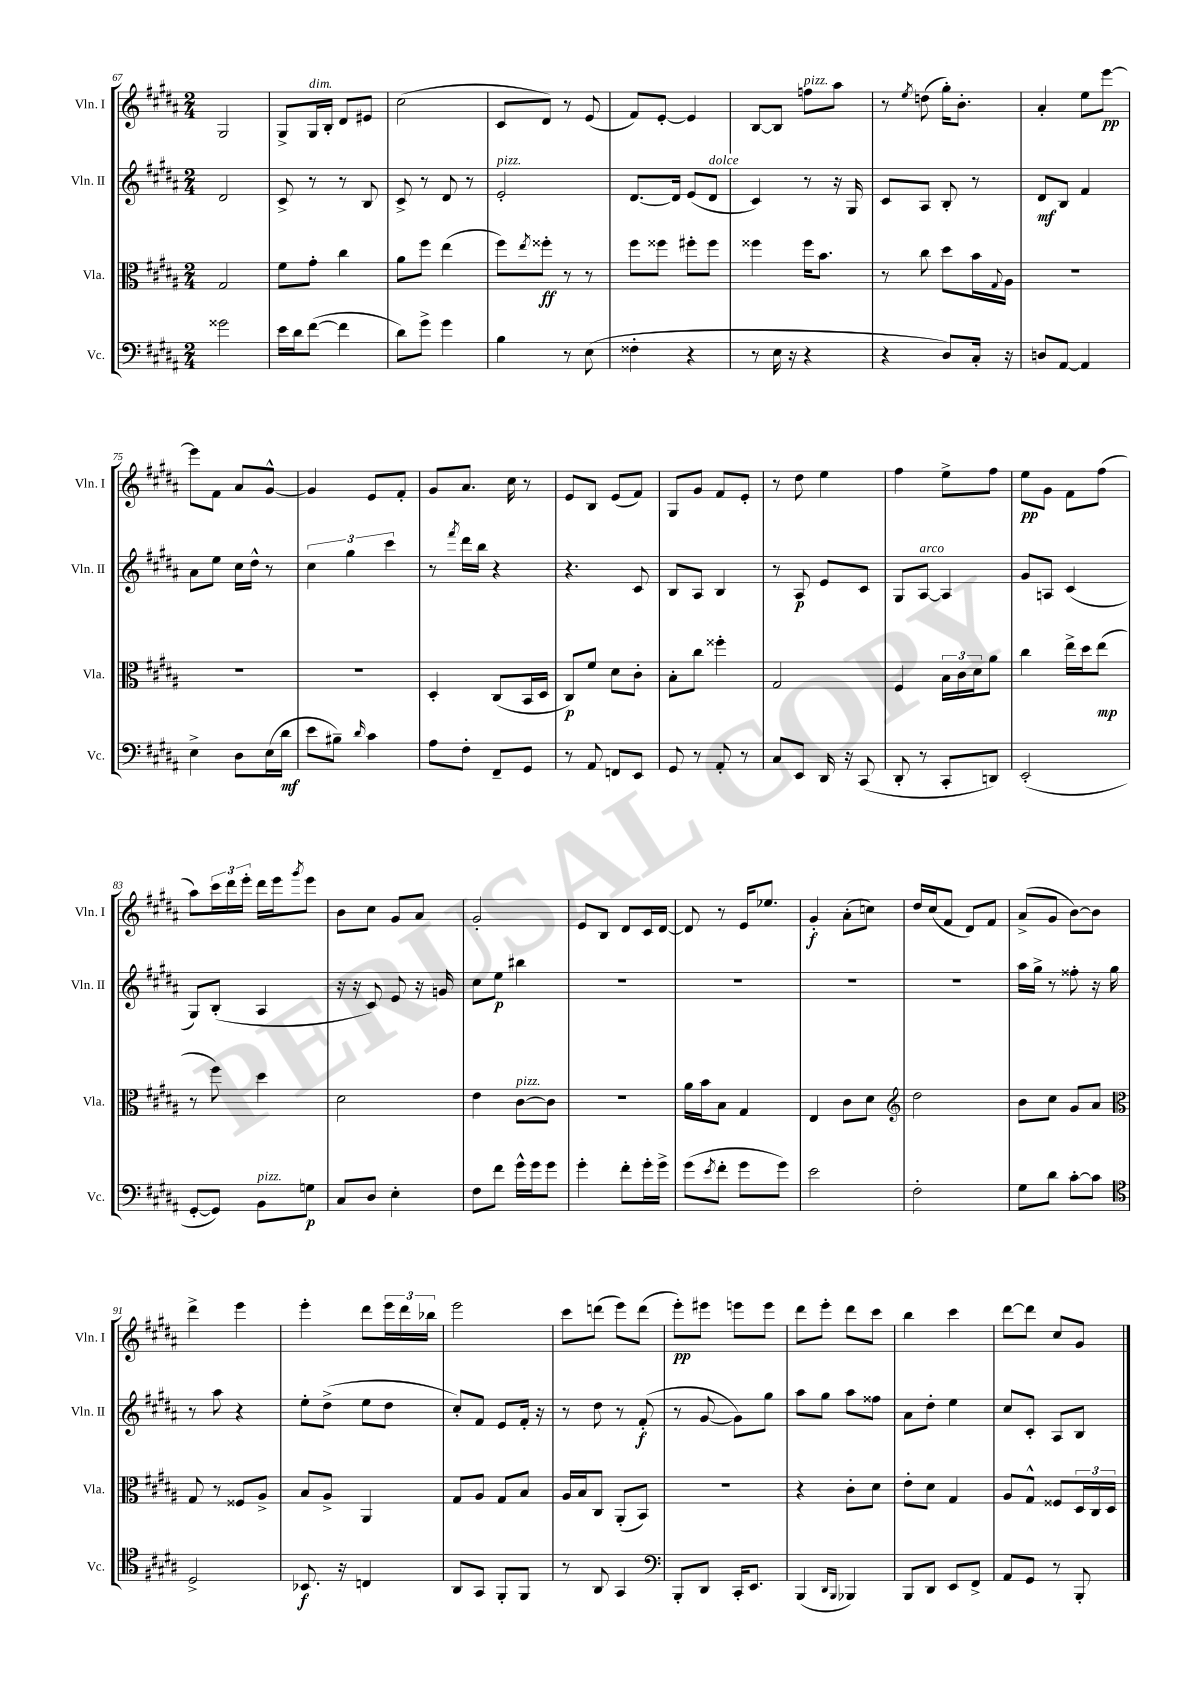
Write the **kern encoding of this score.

**kern	**dynam	**kern	**dynam	**kern	**dynam	**kern	**dynam
*part4	*part4	*part3	*part3	*part2	*part2	*part1	*part1
*staff4	*staff4	*staff3	*staff3	*staff2	*staff2	*staff1	*staff1
*I"Vc.	*	*I"Vla.	*	*I"Vln. II	*	*I"Vln. I	*
*I'Vc.	*	*I'Vla.	*	*I'Vln. II	*	*I'Vln. I	*
*clefF4	*	*clefC3	*	*clefG2	*	*clefG2	*
*k[f#c#g#d#a#]	*	*k[f#c#g#d#a#]	*	*k[f#c#g#d#a#]	*	*k[f#c#g#d#a#]	*
*M2/4	*	*M2/4	*	*M2/4	*	*M2/4	*
=67	=67	=67	=67	=67	=67	=67	=67
2g##X\	.	2G#/	.	2d#/	.	2G#/	.
=68	=68	=68	=68	=68	=68	=68	=68
16e\LL	.	8f#\L	.	8c#^/	.	8G#^/L	.
16d#\J	.	.	.	.	.	.	.
!	!	!	!	!	!	!LO:TX:a:i:t=dim.	!
([8f#\J	.	8g#'\J	.	8r	.	16G#/L	.
.	.	.	.	.	.	16B'/JJ	.
4f#\]	.	4cc#\	.	8r	.	8d#/L	.
.	.	.	.	8B/	.	8e#X/J	.
=69	=69	=69	=69	=69	=69	=69	=69
8d#\L)	.	8a#\L	.	8c#^/	.	(2cc#\	.
8g#^\J	.	8ff#\J	.	8r	.	.	.
4g#\	.	(4ee\	.	8d#/	.	.	.
.	.	.	.	8r	.	.	.
=70	=70	=70	=70	=70	=70	=70	=70
!	!	!	!	!LO:TX:a:i:t=pizz.	!	!	!
4B\	.	8ff#\L)	.	2e'/	.	8c#/L	.
.	.	8qee/	.	.	.	.	.
.	.	8ff##X'\J	ff	.	.	8d#/J)	.
8r	.	8r	.	.	.	8r	.
(8E\	.	8r	.	.	.	(8e/	.
=71	=71	=71	=71	=71	=71	=71	=71
4F##X'\	.	8ff#\L	.	[8.d#/L	.	8f#/L)	.
.	.	8ff##X\J	.	.	.	[8e'/J	.
.	.	.	.	16d#/Jk]	.	.	.
4r	.	8ff#X'\L	.	(8e/L	.	4e/]	.
!	!	!	!	!LO:TX:a:i:t=dolce	!	!	!
.	.	8ff#\J	.	8d#/J	.	.	.
=72	=72	=72	=72	=72	=72	=72	=72
8r	.	4ff##X\	.	4c#/)	.	[8B/L	.
16E\	.	.	.	.	.	8B/J]	.
16r	.	.	.	.	.	.	.
!	!	!	!	!	!	!LO:TX:a:i:t=pizz.	!
4r	.	16ff##\KL	.	8r	.	8ffn\L	.
.	.	8.b\J	.	.	.	.	.
.	.	.	.	16r	.	8aa#\J	.
.	.	.	.	16G#/	.	.	.
=73	=73	=73	=73	=73	=73	=73	=73
4r	.	8r	.	8c#/L	.	8r	.
.	.	.	.	.	.	8qee/	.
.	.	8cc#\	.	8A#/J	.	(8ddn\	.
8D#/L)	.	8dd#\L	.	8B'/	.	16gg#'\KL)	.
.	.	.	.	.	.	8.b'\J	.
16C#'/Jk	.	16b\L	.	8r	.	.	.
.	.	8qqG#/	.	.	.	.	.
16r	.	16A#\JJ	.	.	.	.	.
=74	=74	=74	=74	=74	=74	=74	=74
8Dn/L	.	2r	.	8d#/L	mf	4a#'/	.
[8AA#/J	.	.	.	8B/J	.	.	.
4AA#/]	.	.	.	4f#/	.	8ee\L	.
.	.	.	.	.	.	[8eee\J	pp
!!LO:LB:g=z
=75	=75	=75	=75	=75	=75	=75	=75
4E^\	.	2r	.	8a#\L	.	8eee\L]	.
.	.	.	.	8ee\J	.	8f#\J	.
8D#\L	.	.	.	16cc#\LL	.	8a#/L	.
.	.	.	.	16dd#^^\JJ	.	.	.
(16E\L	.	.	.	8r	.	[8g#^^/J	.
16d#\JJ	mf	.	.	.	.	.	.
=76	=76	=76	=76	=76	=76	=76	=76
8e\L	.	2r	.	6cc#\	.	4g#/]	.
8B#X~\J)	.	.	.	.	.	.	.
.	.	.	.	6gg#\	.	.	.
16qqd#/	.	.	.	.	.	.	.
4c#\	.	.	.	.	.	8e/L	.
.	.	.	.	6ccc#\	.	.	.
.	.	.	.	.	.	8f#'/J	.
=77	=77	=77	=77	=77	=77	=77	=77
8A#\L	.	4D#'/	.	8r	.	8g#/L	.
.	.	.	.	8qfff#/	.	.	.
8F#'\J	.	.	.	16ddd#\LL	.	8.a#/J	.
.	.	.	.	16bb\JJ	.	.	.
8FF#~/L	.	(8C#/L	.	4r	.	.	.
.	.	.	.	.	.	16cc#\	.
8GG#/J	.	16BB/L	.	.	.	8r	.
.	.	16D#/JJ	.	.	.	.	.
=78	=78	=78	=78	=78	=78	=78	=78
8r	.	8C#/L)	p	4.r	.	8e/L	.
8AA#/	.	8f#/J	.	.	.	8B/J	.
8FFn/L	.	8d#\L	.	.	.	(8e/L	.
8EE/J	.	8c#'\J	.	8c#/	.	8f#/J)	.
=79	=79	=79	=79	=79	=79	=79	=79
8GG#/	.	8B'\L	.	8B/L	.	8G#/L	.
8r	.	8cc#\J	.	8A#/J	.	8g#/J	.
8AA#'/	.	4ff##X'\	.	4B/	.	8f#/L	.
8r	.	.	.	.	.	8e'/J	.
=80	=80	=80	=80	=80	=80	=80	=80
8C#/L	.	2G#/	.	8r	.	8r	.
8EE/J	.	.	.	8A#/	p	8dd#\	.
16DD#/	.	.	.	8e/L	.	4ee\	.
16r	.	.	.	.	.	.	.
(8CC#/	.	.	.	8c#/J	.	.	.
=81	=81	=81	=81	=81	=81	=81	=81
8DD#'/	.	4F#/	.	8G#/L	.	4ff#\	.
!	!	!	!	!LO:TX:a:i:t=arco	!	!	!
8r	.	.	.	[8A#/J	.	.	.
8CC#'/L	.	24B\LL	.	4A#/]	.	8ee^\L	.
.	.	24c#\	.	.	.	.	.
.	.	24d#\J	.	.	.	.	.
8DDn/J)	.	8a#\J	.	.	.	8ff#\J	.
=82	=82	=82	=82	=82	=82	=82	=82
(2EE'/	.	4cc#\	.	8g#/L	.	8ee\L	pp
.	.	.	.	8An/J	.	8g#\J	.
.	.	16ee^\LL	.	(4c#/	.	8f#\L	.
.	.	16dd#\J	.	.	.	.	.
.	.	(8ee\J	mp	.	.	(8ff#\J	.
!!LO:LB:g=z
=83	=83	=83	=83	=83	=83	=83	=83
[8GG#'/L	.	8r	.	8G#/L)	.	8aa#\L)	.
8GG#/J])	.	8ff#\)	.	(8B'/J	.	24ccc#\L	.
.	.	.	.	.	.	24ddd#\	.
.	.	.	.	.	.	24eee'\JJ	.
!LO:TX:a:i:t=pizz.	!	!	!	!	!	!	!
8BB\L	.	4dd#\	.	4A#/	.	16ddd#\LL	.
.	.	.	.	.	.	16eee\J	.
.	.	.	.	.	.	8qggg#/	.
8Gn\J	p	.	.	.	.	8eee\J	.
=84	=84	=84	=84	=84	=84	=84	=84
8C#/L	.	2d#\	.	16r	.	8b\L	.
.	.	.	.	16r	.	.	.
8D#/J	.	.	.	8c#/)	.	8cc#\J	.
4E'\	.	.	.	8e/	.	8g#/L	.
.	.	.	.	16r	.	8a#/J	.
.	.	.	.	16gn/	.	.	.
=85	=85	=85	=85	=85	=85	=85	=85
8F#\L	.	4e\	.	8cc#\L	.	2g#'/	.
8f#\J	.	.	.	8ee\J	p	.	.
!	!	!LO:TX:a:i:t=pizz.	!	!	!	!	!
16g#^^\LL	.	[8c#\L	.	4bb#X\	.	.	.
16g#\J	.	.	.	.	.	.	.
8g#\J	.	8c#\J]	.	.	.	.	.
=86	=86	=86	=86	=86	=86	=86	=86
4g#'\	.	2r	.	2r	.	8e/L	.
.	.	.	.	.	.	8B/J	.
8f#'\L	.	.	.	.	.	8d#/L	.
16g#'\L	.	.	.	.	.	16c#/L	.
16g#^\JJ	.	.	.	.	.	[16d#/JJ	.
=87	=87	=87	=87	=87	=87	=87	=87
(8g#\L	.	16a#\LL	.	2r	.	8d#/]	.
.	.	16b\J	.	.	.	.	.
8qe/	.	.	.	.	.	.	.
8f#'\J	.	8B\J	.	.	.	8r	.
8g#\L	.	4G#/	.	.	.	16e/KL	.
.	.	.	.	.	.	8.ee-X/J	.
8g#\J)	.	.	.	.	.	.	.
=88	=88	=88	=88	=88	=88	=88	=88
2e\	.	4E/	.	2r	.	4g#'/	f
.	.	8c#\L	.	.	.	(8a#'\L	.
.	.	8d#\J	.	.	.	8ccn\J)	.
=89	=89	=89	=89	=89	=89	=89	=89
*	*	*clefG2	*	*	*	*	*
2F#'\	.	2dd#\	.	2r	.	16dd#/LL	.
.	.	.	.	.	.	(16cc#/J	.
.	.	.	.	.	.	8f#/J	.
.	.	.	.	.	.	8d#/L)	.
.	.	.	.	.	.	8f#/J	.
=90	=90	=90	=90	=90	=90	=90	=90
8G#\L	.	8b\L	.	16aa#\LL	.	(8a#^/L	.
.	.	.	.	16gg#^\JJ	.	.	.
8d#\J	.	8cc#\J	.	8r	.	8g#/J	.
[8c#'\L	.	8g#/L	.	8ff##X'\	.	[8b\L)	.
8c#\J]	.	8a#/J	.	16r	.	8b\J]	.
.	.	.	.	16gg#\	.	.	.
!!LO:LB:g=z
=91	=91	=91	=91	=91	=91	=91	=91
*clefC4	*	*clefC3	*	*	*	*	*
2D#^/	.	8G#/	.	8r	.	4ddd#^\	.
.	.	8r	.	8aa#\	.	.	.
.	.	8F##X/L	.	4r	.	4eee\	.
.	.	8A#^/J	.	.	.	.	.
=92	=92	=92	=92	=92	=92	=92	=92
8.BB-X/	f	8B/L	.	8ee'\L	.	4eee'\	.
.	.	8A#^/J	.	(8dd#^\J	.	.	.
16r	.	.	.	.	.	.	.
4Cn/	.	4AA#/	.	8ee\L	.	8ddd#\L	.
.	.	.	.	8dd#\J	.	24eee\L	.
.	.	.	.	.	.	24ddd#\	.
.	.	.	.	.	.	24bb-X\JJ	.
=93	=93	=93	=93	=93	=93	=93	=93
8AA#/L	.	8G#/L	.	8cc#'/L)	.	2eee\	.
8GG#/J	.	8A#/J	.	8f#/J	.	.	.
8FF#'/L	.	8G#/L	.	8e/L	.	.	.
8FF#/J	.	8B/J	.	16f#'/Jk	.	.	.
.	.	.	.	16r	.	.	.
=94	=94	=94	=94	=94	=94	=94	=94
8r	.	16A#/LL	.	8r	.	8ccc#\L	.
.	.	16B/J	.	.	.	.	.
8AA#/	.	8C#/J	.	8dd#\	.	(8dddn\J	.
4GG#/	.	(8AA#'/L	.	8r	.	8eee\L)	.
.	.	8BB/J)	.	(8f#'/	f	(8ddd\J	.
=95	=95	=95	=95	=95	=95	=95	=95
*clefF4	*	*	*	*	*	*	*
8BBB'/L	.	2r	.	8r	.	8eee'\L)	pp
8DD#/J	.	.	.	[8g#/	.	8eee#X\J	.
16CC#'/KL	.	.	.	8g#\L])	.	8eeen\L	.
8.EE/J	.	.	.	.	.	.	.
.	.	.	.	8gg#\J	.	8eee\J	.
=96	=96	=96	=96	=96	=96	=96	=96
(4BBB/	.	4r	.	8aa#\L	.	8ddd#\L	.
.	.	.	.	8gg#\J	.	8eee'\J	.
16qqDD#/LL	.	.	.	.	.	.	.
16qqBBB/JJ	.	.	.	.	.	.	.
4BBB-X/)	.	8c#'\L	.	8aa#\L	.	8ddd#\L	.
.	.	8d#\J	.	8ff##X\J	.	8ccc#\J	.
=97	=97	=97	=97	=97	=97	=97	=97
8BBB/L	.	8e'\L	.	8a#\L	.	4bb\	.
8DD#/J	.	8d#\J	.	8dd#'\J	.	.	.
8EE/L	.	4G#/	.	4ee\	.	4ccc#\	.
8FF#^/J	.	.	.	.	.	.	.
=98	=98	=98	=98	=98	=98	=98	=98
8AA#/L	.	8A#/L	.	8cc#/L	.	[8ddd#\L	.
8GG#/J	.	8G#^^/J	.	8c#'/J	.	8ddd#\J]	.
8r	.	8F##X/L	.	8A#/L	.	8cc#/L	.
8BBB'/	.	24D#/L	.	8B/J	.	8g#/J	.
.	.	24C#/	.	.	.	.	.
.	.	24D#/JJ	.	.	.	.	.
==	==	==	==	==	==	==	==
*-	*-	*-	*-	*-	*-	*-	*-
